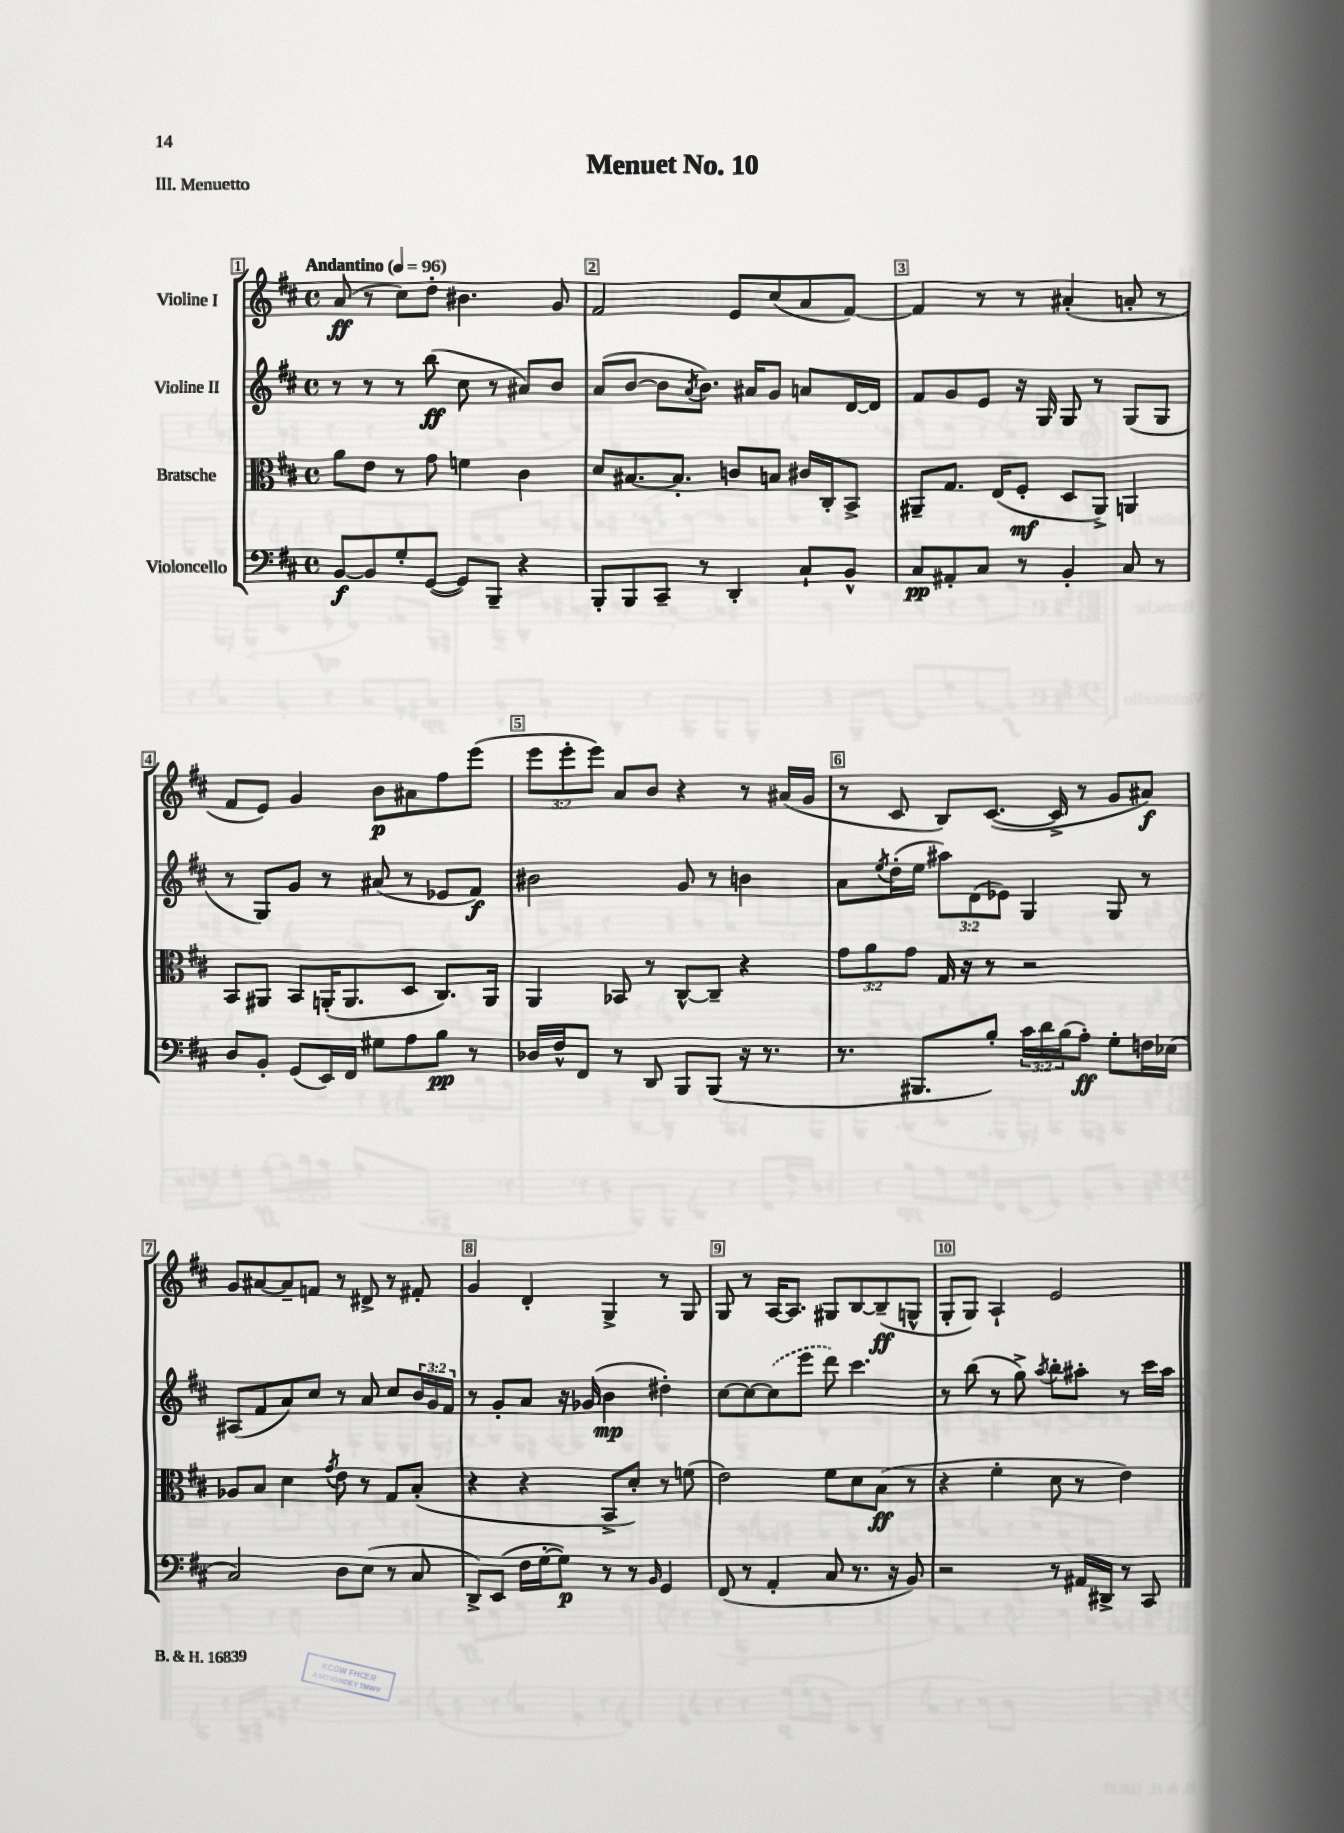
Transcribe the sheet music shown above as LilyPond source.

\header { title = "Menuet No. 10" piece = "III. Menuetto" }
<<
\new StaffGroup <<
\new Staff = "s0" \with { instrumentName = "Violine I" } {
    \clef treble \key d \major \defaultTimeSignature \time 4/4 \override Staff.TupletNumber.text = #tuplet-number::calc-fraction-text \tempo "Andantino" 4 = 96
    a'8\ff( r8 cis''8) d''8-. bis'4. g'8 |
    fis'2 e'8 cis''8( a'8 fis'8~) |
    fis'4 r8 r8 ais'4-.( a'8-. r8 |
    fis'8 e'8) g'4 b'8\p ais'8 fis''8 e'''8( |
    \tuplet 3/2 { e'''8 e'''8-. e'''8) } a'8 b'8 r4 r8 ais'16( g'16 |
    r8 cis'8 b8) cis'8.~( cis'16-> r8 g'8 ais'8\f) |
    g'8 ais'8~ ais'8-- f'8 r8 dis'8-> r8 fis'8-. |
    g'4 d'4-. g4-> r8 g8 |
    g8 r8 a16~ a8. gis8 b8~ b8--\ff( g8-^ |
    g8-. g8) a4-! e'2 \bar "|." |
}
\new Staff = "s1" \with { instrumentName = "Violine II" } {
    \clef treble \key d \major \defaultTimeSignature \time 4/4 \override Staff.TupletNumber.text = #tuplet-number::calc-fraction-text
    r8 r8 r8 b''8\ff( cis''8 r8 ais'8) b'8 |
    a'8( b'8~ b'8 \acciaccatura { a'8 } b'8.) ais'16 g'8 a'8 d'16~ d'16 |
    fis'8 g'8 e'8 r16 g16 g8 r8 g8( g8 |
    r8 g8) g'8 r8 ais'8( r8 ees'8 fis'8\f) |
    bis'2 g'8 r8 b'4 |
    a'8 \acciaccatura { e''8 } d''16-.( e''16 \tuplet 3/2 { ais''8) d'8( ees'8) } g4 g8 r8 |
    ais8( fis'8 a'8) cis''8 r8 a'8 cis''8 \tuplet 3/2 { b'16 g'16 fis'16 } |
    r8 g'8-. a'8 r16 ges'16( b'4\mp dis''4-.) |
    cis''8~ cis''8~ \once \slurDashed cis''8( e'''8 d'''8) cis'''4. |
    r8 b''8( r8 g''8->) \acciaccatura { a''8 } b''8-. ais''8-. r8 cis'''16 ais''16 \bar "|." |
}
\new Staff = "s2" \with { instrumentName = "Bratsche" } {
    \clef alto \key d \major \defaultTimeSignature \time 4/4 \override Staff.TupletNumber.text = #tuplet-number::calc-fraction-text
    a'8 e'8 r8 g'8 f'4 cis'4 |
    d'8 bis8.~ bis8.-. c'8 b8 cis'16 cis16-. b,8-> |
    ais,8-- g8. e16( fis8-.\mf d8 ais,8->) a,4 |
    b,8 ais,8 b,8 a,16-.( a,8. d8 cis8.) a,16 |
    a,4 bes,8 r8 cis8~-^ cis8-- r4 |
    \tuplet 3/2 { g'8 a'8 g'8 } g16 r16 r8 r2 |
    aes8 b8 d'4 \acciaccatura { g'8 } e'8 r8 g8 b8-.( |
    r4 r4 b,8-> d'8-.) r8 f'8( |
    e'2) fis'8 d'8 b8\ff( r8 |
    r4 fis'4-. d'8 r8 e'4) \bar "|." |
}
\new Staff = "s3" \with { instrumentName = "Violoncello" } {
    \clef bass \key d \major \defaultTimeSignature \time 4/4 \override Staff.TupletNumber.text = #tuplet-number::calc-fraction-text
    b,8~\f b,8 g8-. g,8~( g,8) b,,8-- r4 |
    b,,8-. b,,8 cis,8-- r8 d,4-. cis8-! b,8-^ |
    cis8\pp ais,8-. cis8 r8 b,4-. cis8 r8 |
    d8 b,8-. g,8( e,16) fis,16 gis8 a8 b8\pp r8 |
    des16 fis16-^ fis,8 r8 d,8 b,,8 b,,8( r16 r8. |
    r8. bis,,8. b8-.) \tuplet 3/2 { cis'16 d'16 b16( } a8-.\ff) g8-. f16 ees16( |
    cis2) d8 e8( r8 cis8 |
    d,8->) e,8( fis16 g16~-. g8\p) r8 r8 \grace { b,16 } g,4 |
    fis,8( r8 a,4-. cis8 r8. r16 b,8) |
    r2 r8 ais,16 dis,16-> r8 cis,8 \bar "|." |
}
>>
>>
\layout { \context { \Score \override BarNumber.break-visibility = ##(#f #t #t) barNumberVisibility = #all-bar-numbers-visible \override BarNumber.stencil = #(make-stencil-boxer 0.1 0.3 ly:text-interface::print) } }
